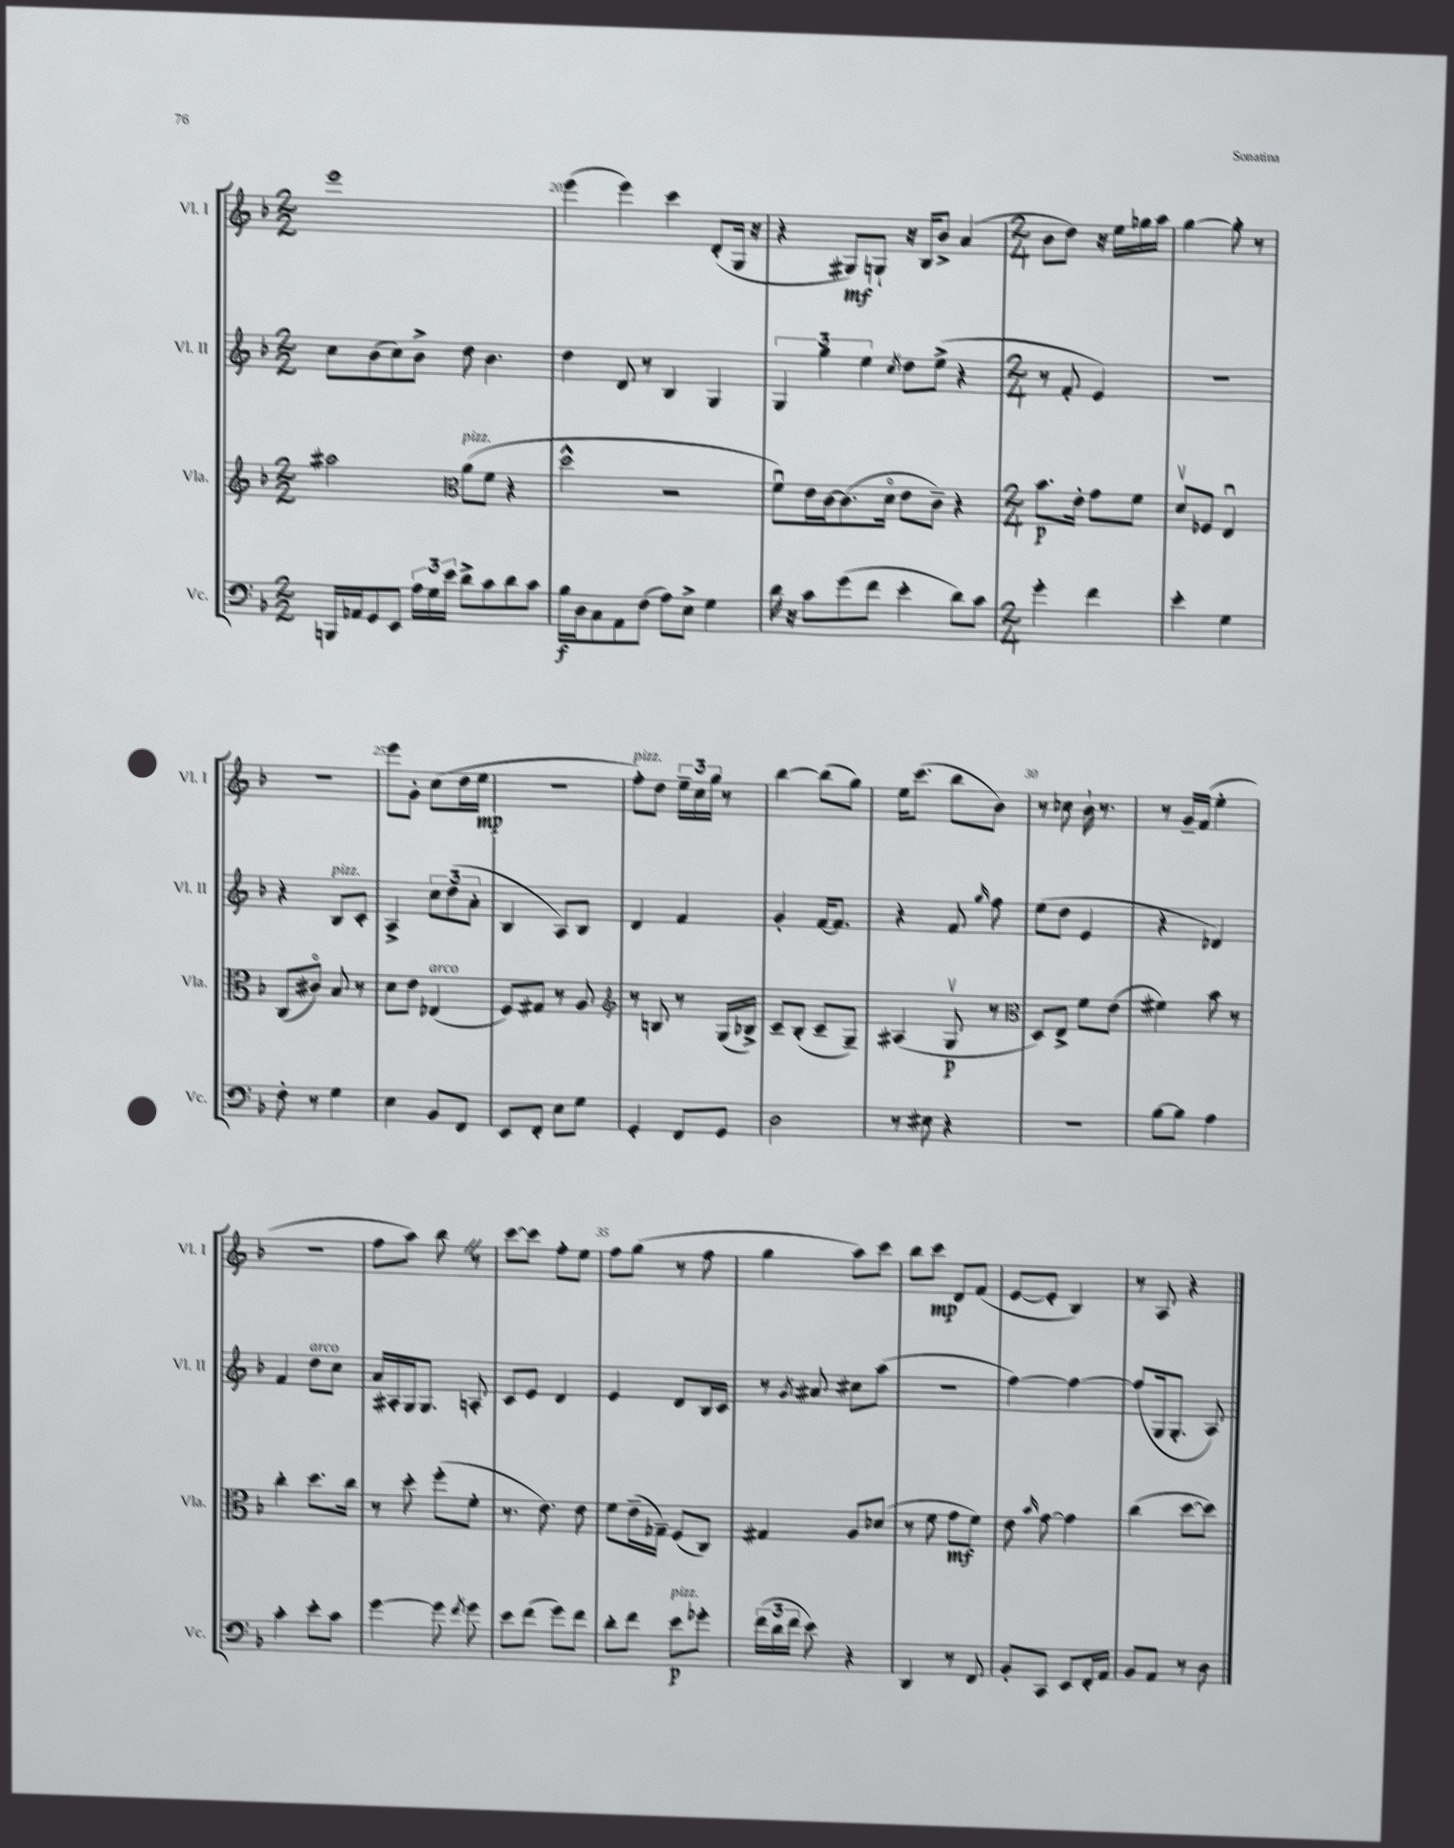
<<
\new StaffGroup <<
\new Staff = "s0" \with { instrumentName = "Vl. I" shortInstrumentName = "Vl. I" } {
    \clef treble \key f \major \numericTimeSignature \time 2/2
    \autoBeamOff e'''1 |
    e'''4( e'''4) c'''4 d'8[-.( g16] r16 |
    r4 gis8[\mf) g8]-! r16 bes16[ bes'8]-> a'4( |
    \numericTimeSignature \time 2/4 bes'8[ d''8]) r16 e''16[ ges''16 a''16] |
    g''4~ g''8-. r8 |
    r2 |
    e'''8[ g'8]-. c''8[( d''16 e''16]\mp |
    R2 |
    f''8[-.^\markup { \italic "pizz." }) d''8] \tuplet 3/2 { e''16[-- c''16 g''16] } r8 |
    bes''4~ bes''8[( g''8]) |
    e''16[ c'''8.]( bes''8[ bes'8]) |
    r8 ces''8 bes'16-! r8. |
    r8 g'16[-- f'16]( e''4-. |
    R2 |
    f''8[ a''8]) bes''8 \once \override BreathingSign.text = \markup { \musicglyph "scripts.caesura.straight" } \breathe r8 |
    c'''8[~ c'''8] f''8[-. e''8] |
    f''8[ g''8]( r8 f''8 |
    g''4 a''8[) c'''8] |
    bes''8[ c'''8]\mp d'8[ f'8]( |
    e'8[~ e'8]-. bes4) |
    r8 a8 r4 \bar "|." |
}
\new Staff = "s1" \with { instrumentName = "Vl. II" shortInstrumentName = "Vl. II" } {
    \clef treble \key f \major \numericTimeSignature \time 2/2
    \autoBeamOff c''8[ bes'8( c''8) bes'8]-> d''8 bes'4. |
    d''4 d'8 r8 bes4 g4 |
    \tuplet 3/2 { g4 g''4 e''4 } \acciaccatura { c''8 } d''8[ e''8]->( r4 |
    \numericTimeSignature \time 2/4 r8 f'8-. e'4) |
    r2 |
    r4 bes8[^\markup { \italic "pizz." } c'8]-. |
    a4-> \tuplet 3/2 { c''8[ d''8( a'8]-. } |
    bes4 a8[) bes8] |
    d'4 f'4 |
    g'4-. f'16[~ f'8.] |
    r4 f'8 \grace { g''16 } f''8 |
    e''8[( d''8] e'4 |
    r4 des'4) |
    f'4 d''8[^\markup { \italic "arco" } c''8] |
    a'16[ ais16-. g16 g8.] a8-. |
    c'8[ e'8] d'4 |
    e'4 d'8[ bes16 c'16] |
    r8 \acciaccatura { g'8 } ais'8 cis''8[ a''8]( |
    R2 |
    f''4~) f''4~ |
    f''8[( g16 g8.]-. a8) \bar "|." |
}
\new Staff = "s2" \with { instrumentName = "Vla." shortInstrumentName = "Vla." } {
    \clef treble \key f \major \numericTimeSignature \time 2/2
    \autoBeamOff ais''2 \clef alto a'8[^\markup { \italic "pizz." }( f'8] r4 |
    d''2-^ r2 |
    f'8[\downbow) e'16 c'16~ c'8.( d'16]\flageolet e'8[ c'8]--) r4 |
    \numericTimeSignature \time 2/4 bes'8.[\p e'16]-. g'8[ f'8] |
    d'8[\upbow fes8] e4\downbow |
    c8[( cis'8]\flageolet) bes8 r8 |
    d'8[ e'8] ees4^\markup { \italic "arco" }( |
    f8[) gis8] r8 a8 |
    \clef treble r8 b8 r8 g16[( bes16]->) |
    c'8[-- bes8]-.( c'8[-- g8]--) |
    ais4( g8\upbow\p r8 |
    \clef alto d8[) e8]-> f'8[ e'8]( |
    fis'4) bes'8 r8 |
    c''4-. d''8.[ c''16] |
    r8 d''8-. f''8[-.( f'8]-. |
    r8. e'8.) e'8 |
    f'8[ e'16--( ges16]--) f8[( c8]) |
    gis4 a8[ des'8]( |
    r8 f'8 g'8[\mf f'8]) |
    e'8 \grace { bes'16 } g'8~ g'4 |
    c''4( d''8[~ d''8]) \bar "|." |
}
\new Staff = "s3" \with { instrumentName = "Vc." shortInstrumentName = "Vc." } {
    \clef bass \key f \major \numericTimeSignature \time 2/2
    \autoBeamOff b,,16[ aes,16 g,8 e,8] \tuplet 3/2 { a16[ g16 e'16] } d'8[-> c'8 d'8 c'8] |
    bes16[\f d16 c8 a,8 f8]( a8[) e8]-> g4 |
    d'16 r16 c'8[ g'8( f'8] e'4-. d'8[) c'8] |
    \numericTimeSignature \time 2/4 g'4-. f'4 |
    e'4-. g4 |
    f8-. r8 g4 |
    e4 bes,8[ f,8] |
    e,8[ f,8]-. e8[ g8] |
    g,4-. f,8[ g,8] |
    d2 |
    r8 eis8 r4 |
    R2 |
    bes8[~ bes8] a4 |
    c'4-. e'8[-. c'8] |
    g'4~ g'8 \acciaccatura { f'8 } g'8 |
    e'8[ f'8]( g'8[) f'8] |
    d'8[-. f'8] e'8[\p^\markup { \italic "pizz." } ges'8]-. |
    \tuplet 3/2 { f'16[( d'16 f'16] } e'8) r4 |
    d,4 r8 f,8 |
    bes,8[-. c,8] e,8[ f,16-. a,16] |
    bes,8[ a,8] r8 d8 \bar "|." |
}
>>
>>
\layout { \context { \Score currentBarNumber = #19 \override BarNumber.break-visibility = ##(#f #t #t) barNumberVisibility = #(every-nth-bar-number-visible 5) } }
